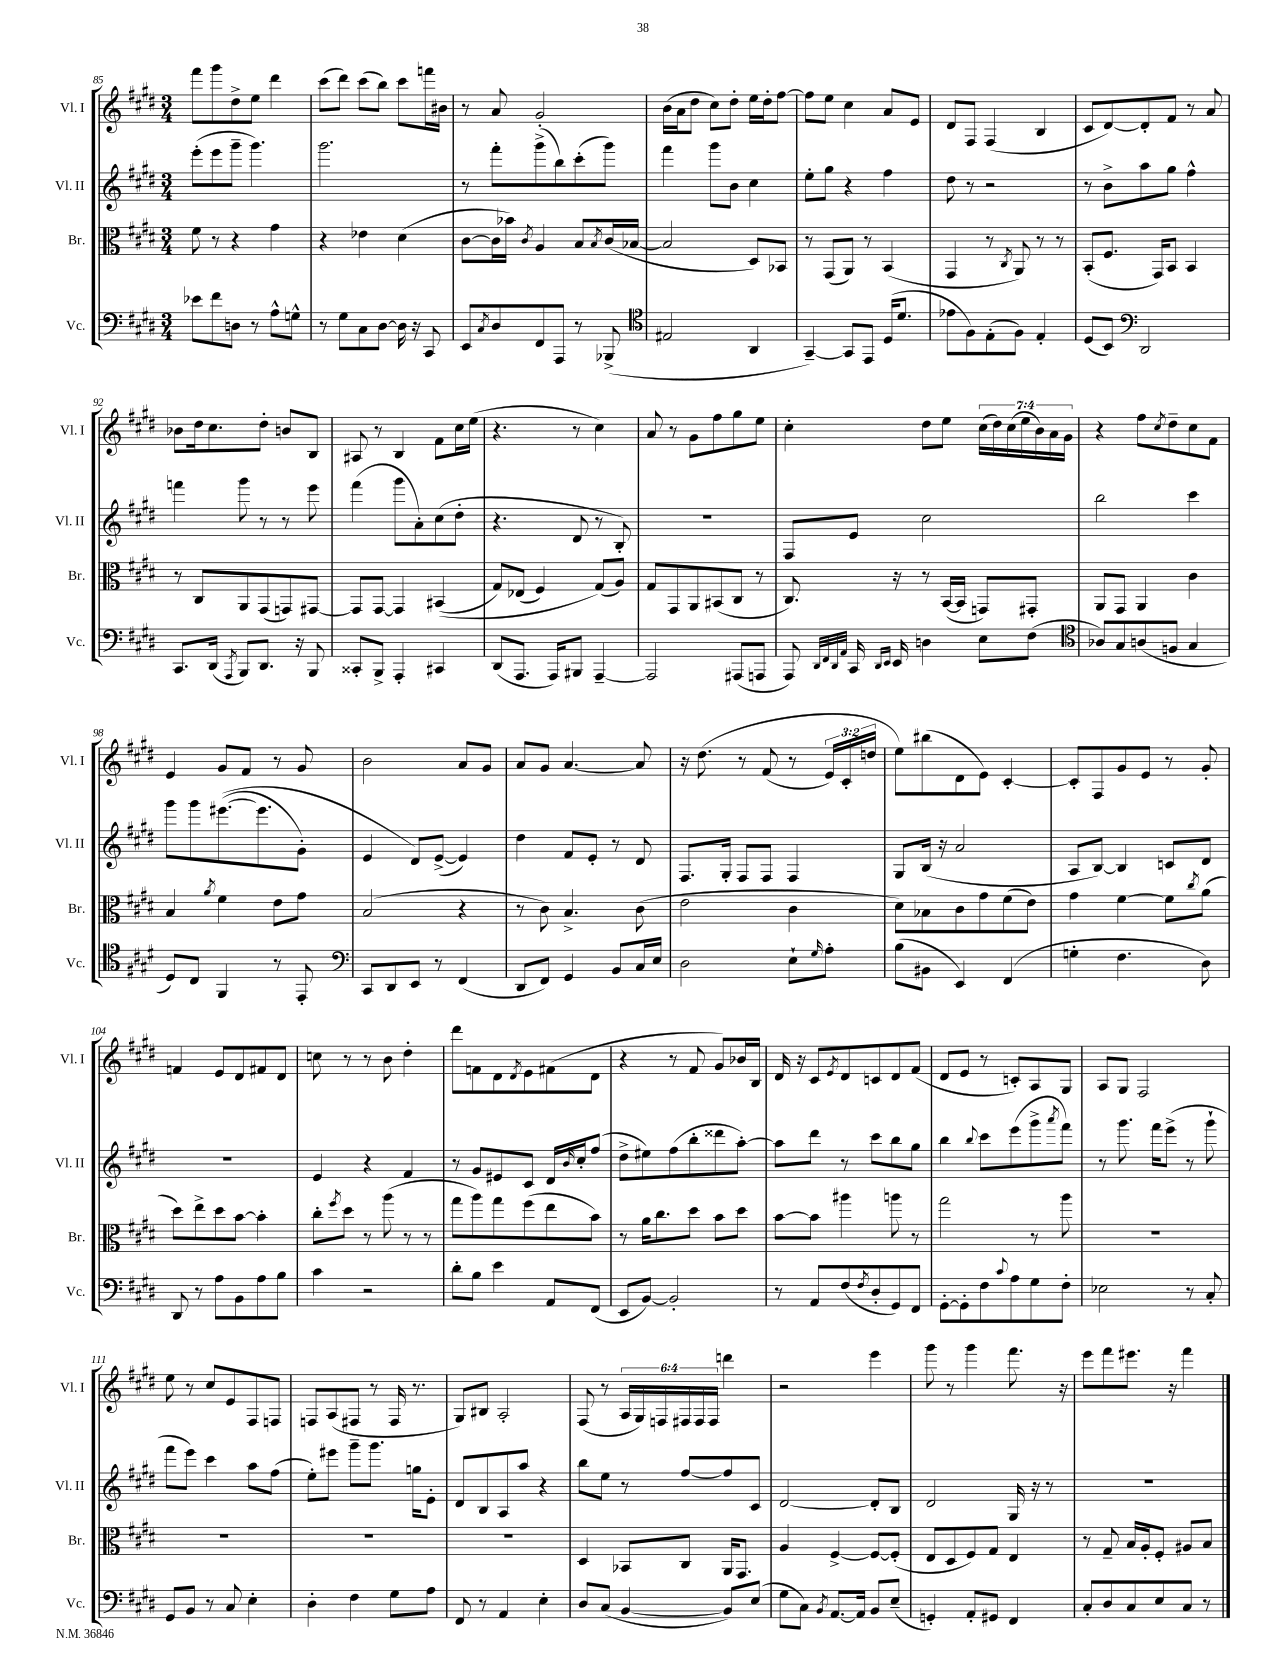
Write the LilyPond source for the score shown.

<<
\new StaffGroup <<
\new Staff = "s0" \with { instrumentName = "Vl. I" shortInstrumentName = "Vl. I" } {
    \clef treble \key e \major \numericTimeSignature \time 3/4 \override Staff.TupletNumber.text = #tuplet-number::calc-fraction-text
    fis'''8 gis'''8 dis''8-> e''8 dis'''4 |
    cis'''8( dis'''8) cis'''8( b''8) cis'''8 f'''16 bis'16 |
    r8 a'8 gis'2-. |
    b'16( a'16 dis''8 cis''8) dis''8-. e''16 dis''16-. fis''8~ |
    fis''8 e''8 cis''4 a'8 e'8 |
    dis'8 fis8 fis4( b4 |
    cis'8 dis'8~) dis'8-. fis'8 r8 a'8 |
    bes'8 dis''16 cis''8. dis''8-. b'8 b8 |
    ais8 r8 b4 fis'8 cis''16 e''16( |
    r4. r8 cis''4) |
    a'8 r8 gis'8 fis''8 gis''8 e''8 |
    cis''4-. dis''8 e''8 \tuplet 7/4 { cis''16( dis''16) cis''16( e''16 b'16) a'16 gis'16 } |
    r4 fis''8 \acciaccatura { cis''8 } dis''8-- cis''8 fis'8 |
    e'4 gis'8 fis'8 r8 gis'8 |
    b'2 a'8 gis'8 |
    a'8 gis'8 a'4.~ a'8 |
    r16 dis''8.\( r8 fis'8( r8 \tuplet 3/2 { e'16) cis'16-. d''16 } |
    e''8\) bis''8( dis'8 e'8) cis'4~-. |
    cis'8-. fis8 gis'8 e'8 r8 gis'8-. |
    f'4 e'8 dis'8 fis'8 dis'8 |
    c''8 r8 r8 b'8 dis''4-. |
    dis'''8 f'8 dis'8 \acciaccatura { dis'8 } e'8 fis'8( dis'8 |
    r4 r8 fis'8 gis'8) bes'16 b16 |
    dis'16 r16 cis'8 \acciaccatura { e'8 } dis'8 c'8 dis'8 fis'8( |
    dis'8 e'8 r8 c'8-.) a8 gis8 |
    a8 gis8 fis2 |
    e''8 r8 cis''8 e'8 fis8 f8 |
    f8 a8( fis8 r8 fis16 r8. |
    gis8) bis8 a2-. |
    fis8( r8 \tuplet 6/4 { a16 gis16) f16 fis16 fis16 fis16 } d'''4 |
    r2 e'''4 |
    gis'''8 r8 gis'''4 fis'''8. r16 |
    e'''8 fis'''8 eis'''8. r16 fis'''4 \bar "|." |
}
\new Staff = "s1" \with { instrumentName = "Vl. II" shortInstrumentName = "Vl. II" } {
    \clef treble \key e \major \numericTimeSignature \time 3/4
    e'''8-.( e'''8 gis'''8-- gis'''4.) |
    gis'''2. |
    r8 fis'''8-. gis'''8->( b''8) cis'''8-.( gis'''8) |
    fis'''4 gis'''8 b'8 cis''4 |
    e''8-. gis''8 r4 fis''4 |
    dis''8 r8 r2 |
    r8 b'8-> a''8 gis''8 fis''4-^ |
    f'''4 gis'''8 r8 r8 e'''8 |
    fis'''4( gis'''8 a'8-.) cis''8( dis''8-. |
    r4. dis'8 r8 b8-.) |
    R2. |
    fis8 e'8 cis''2 |
    b''2 cis'''4 |
    gis'''8 gis'''8 eis'''8.~(\( eis'''8. gis'8-.) |
    e'4 dis'8\) e'8~->( e'4) |
    dis''4 fis'8 e'8-. r8 dis'8 |
    fis8. gis16-. fis8 fis8 fis4 |
    gis8 b16( r16 a'2 |
    a8 b8~) b4 c'8 dis'8 |
    R2. |
    e'4 r4 fis'4 |
    r8 gis'8 eis'8 cis'8 dis'16 \grace { b'16 } cis''16-. fis''8( |
    dis''8-> eis''8) fis''8( b''8-. disis'''8 a''8~-.) |
    a''8 dis'''8 r8 cis'''8 b''8 gis''8 |
    b''4 \appoggiatura { b''8 } cis'''8 e'''8( gis'''8-> \acciaccatura { a'''8 } fis'''8) |
    r8 gis'''8. fis'''16 e'''8->( r8 gis'''8-! |
    fis'''8 e'''8) cis'''4 a''8 fis''8( |
    e''8-.) eis'''8 gis'''8-- gis'''8. g''16 e'8-. |
    dis'8 b8 a8 a''8 r4 |
    b''8 e''8 r8 fis''8~ fis''8 cis'8 |
    dis'2~ dis'8-. b8 |
    dis'2 gis16 r16 r8 |
    R2. \bar "|." |
}
\new Staff = "s2" \with { instrumentName = "Br." shortInstrumentName = "Br." } {
    \clef alto \key e \major \numericTimeSignature \time 3/4
    fis'8 r8 r4 gis'4 |
    r4 ees'4 dis'4( |
    cis'8~ cis'16 bes'16) \acciaccatura { cis'8 } a4 b8 \acciaccatura { b8 } cis'16( bes16~ |
    bes2 dis8) bes,8 |
    r8 gis,8( a,8) r8 b,4( |
    gis,4 r8 \acciaccatura { cis8 } a,8) r8 r8 |
    b,8-.( fis8. gis,16) b,8 b,4 |
    r8 cis8 a,8 gis,8( g,8) gis,8~ |
    gis,8 gis,8~ gis,4 bis,4(\( |
    gis8) ees8( fis4) gis8(\) a8) |
    gis8 gis,8 a,8 bis,8( cis8 r8 |
    cis8.) r16 r8 b,16~( b,16 g,8) gis,8-. |
    a,8 gis,8 a,4 cis'4 |
    b4 \acciaccatura { a'8 } fis'4 e'8 gis'8 |
    b2( r4 |
    r8 cis'8) b4.-> cis'8( |
    e'2 cis'4 |
    dis'8) bes8 cis'8 gis'8 fis'8( e'8) |
    gis'4 fis'4~ fis'8 \acciaccatura { cis''8 } a'8( |
    dis''8) e''8-> dis''8 b'8~ b'4-. |
    cis''8-. \acciaccatura { fis''8 } dis''8 r8 a''8( r8 r8 |
    gis''8 a''8) gis''8 fis''8( e''8 b'8) |
    r8 a'16 cis''8. dis''8 b'8 dis''8 |
    b'8~ b'8 ais''4 a''8 r8 |
    gis''2 r8 a''8 |
    R2. |
    R2. |
    R2. |
    R2. |
    dis4 bes,8 cis8 a,16 gis,8. |
    a4 fis4~-> fis8~ fis8-.( |
    e8 dis8 fis8) gis8 e4 |
    r8 gis8-- b16 a16-. fis8-. ais8 b8 \bar "|." |
}
\new Staff = "s3" \with { instrumentName = "Vc." shortInstrumentName = "Vc." } {
    \clef bass \key e \major \numericTimeSignature \time 3/4
    ees'8 fis'8 d8 r8 a8-^ g8-^ |
    r8 gis8 cis8 dis8~ dis16 r16 cis,8 |
    e,8 \acciaccatura { cis8 } dis8 fis,8 a,,8 r8 bes,,8->( |
    \clef tenor eis2 a,4 |
    gis,4~--) gis,8 e,8 dis16( dis'8. |
    ees'8 fis8) e8-.( fis8) e4-. |
    dis8( b,8) \clef bass dis,2 |
    cis,8. dis,16( \acciaccatura { a,,8 } b,,8) dis,8. r16 b,,8 |
    cisis,8-. b,,8-> a,,4-. cis,4 |
    dis,8( a,,8. a,,16) bis,,8 a,,4~-- |
    a,,2 ais,,8( a,,8 |
    a,,8) \grace { dis,32 fis,32 dis,32 a,32 } cis,16 \grace { dis,16 e,16 } e,16 d4 e8 fis8( |
    \clef tenor aes8) gis8 a8( f8 gis4 |
    dis8) cis8 fis,4 r8 e,8-. |
    \clef bass cis,8 dis,8 e,8 r8 fis,4( |
    dis,8 fis,8) gis,4 b,8 cis16 e16 |
    dis2 e8-! \grace { gis16 } a8-. |
    b8( bis,8 e,4) fis,4( |
    g4-. fis4. dis8) |
    dis,8 r8 a8 b,8 a8 b8 |
    cis'4 r2 |
    dis'8-. b8 e'4 a,8 fis,8( |
    e,8 b,8~) b,2-. |
    r8 a,8 fis8( \acciaccatura { fis8 } dis8-. gis,8) fis,8 |
    gis,8~-. gis,8-. fis8 \appoggiatura { cis'8 } a8 gis8 fis8-. |
    ees2 r8 cis8-. |
    gis,8 b,8 r8 cis8 e4-. |
    dis4-. fis4 gis8 a8 |
    fis,8 r8 a,4 e4-. |
    dis8 cis8( b,4~ b,8) e8( |
    gis8 cis8) \acciaccatura { b,8 } a,8.~ a,16 b,8 e8--( |
    g,4-.) a,8-. gis,8 fis,4 |
    cis8-. dis8 cis8 e8 cis8 r8 \bar "|." |
}
>>
>>
\layout { \context { \Score currentBarNumber = #85 } }
